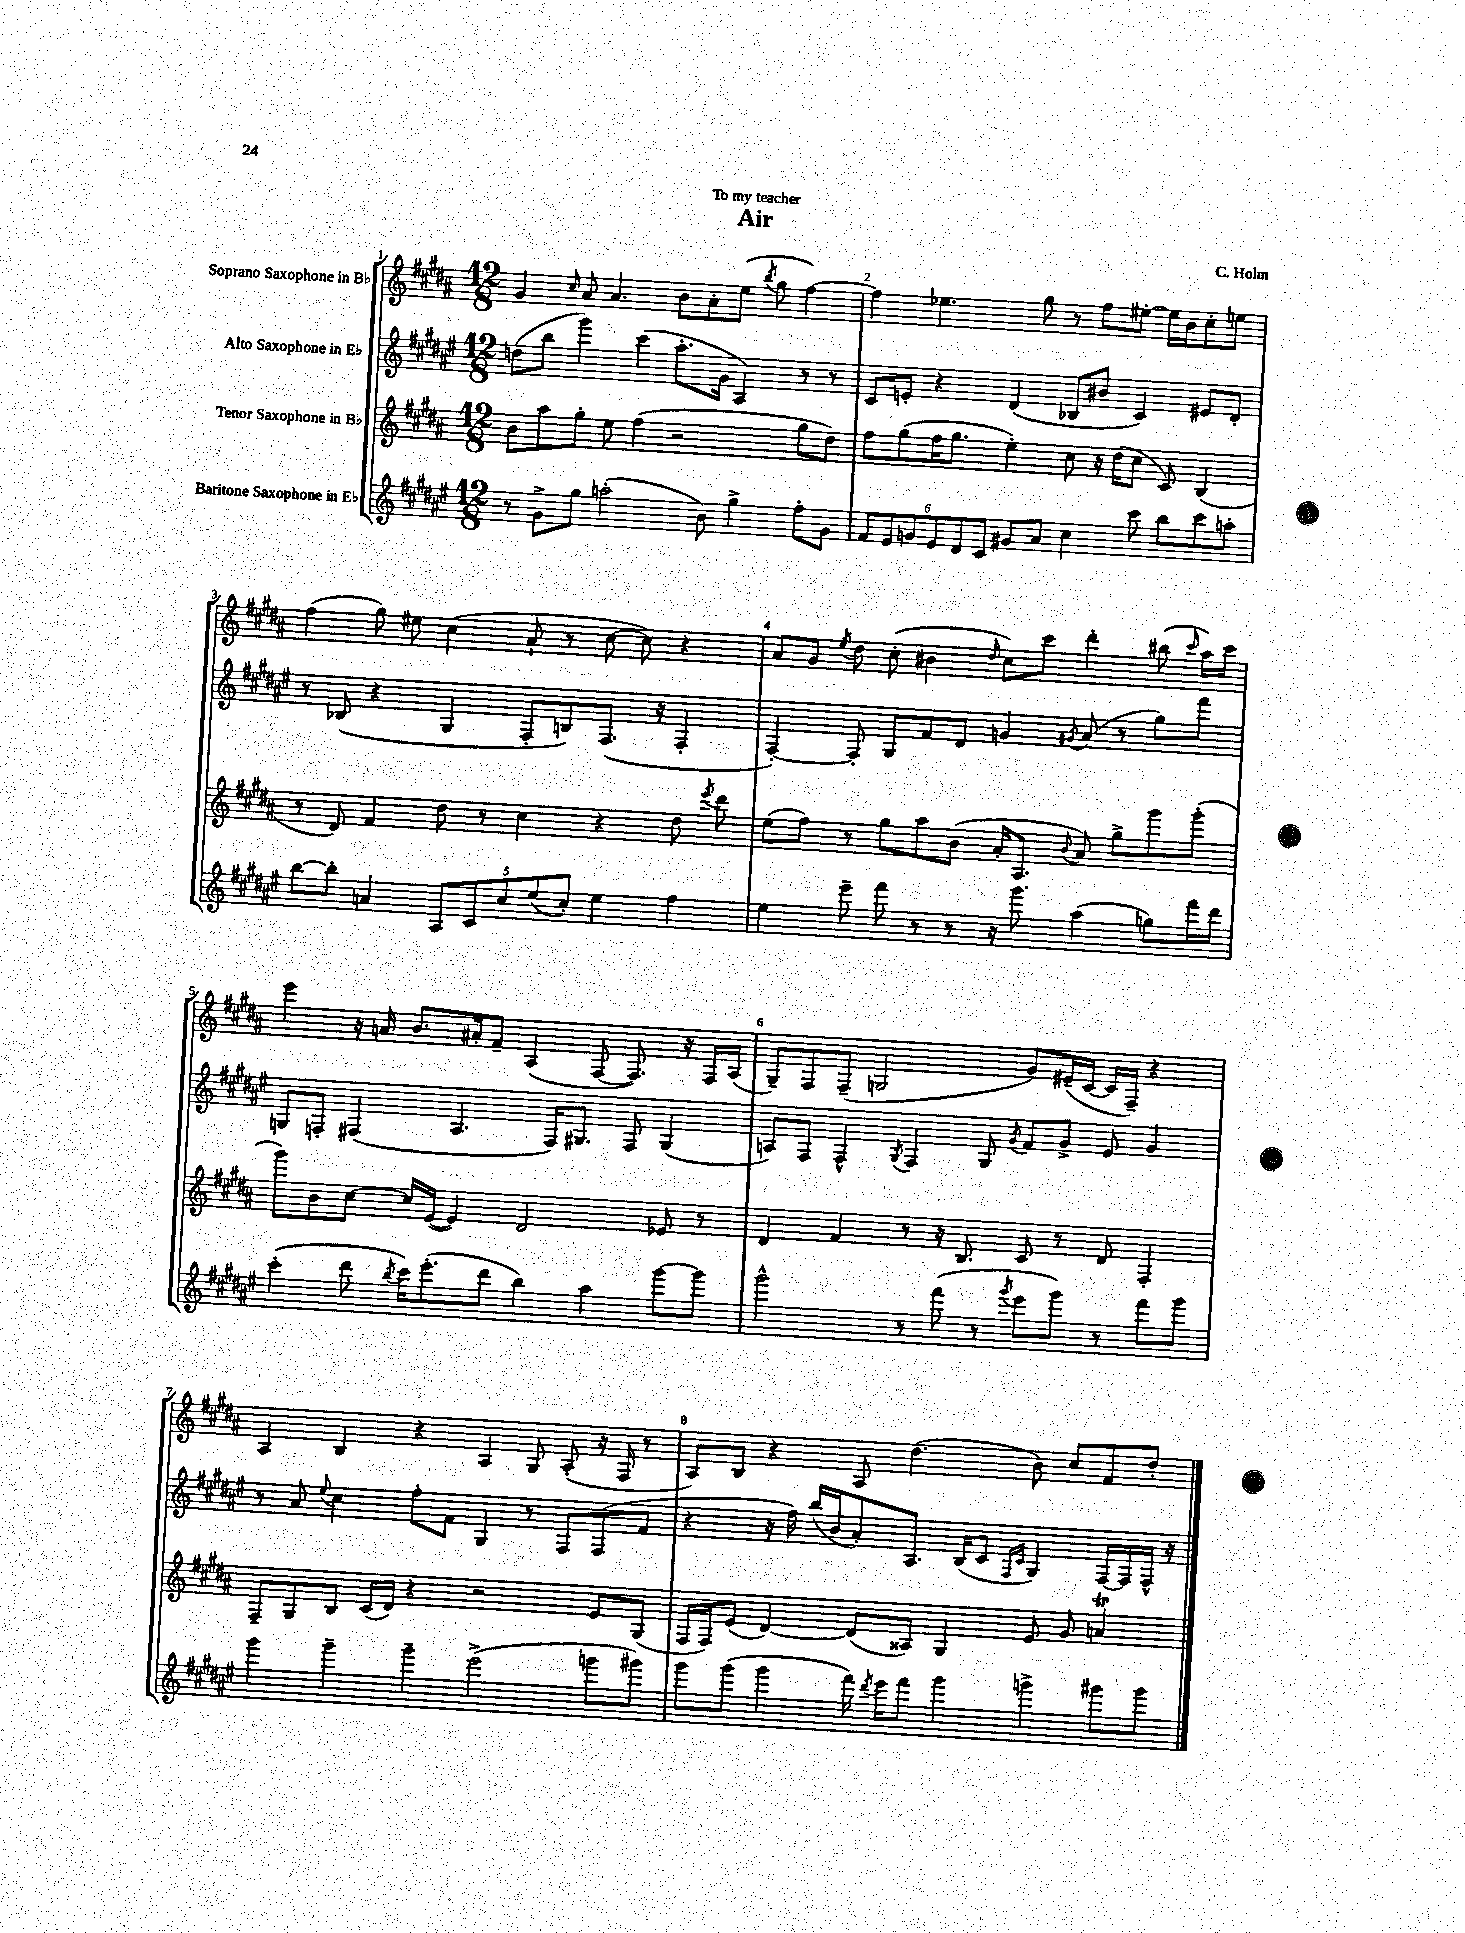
\header { title = "Air" composer = "C. Holm" dedication = "To my teacher" }
<<
\new StaffGroup <<
\new Staff = "s0" \with { instrumentName = "Soprano Saxophone in Bb" } {
    \clef treble \key b \major \numericTimeSignature \time 12/8
    \autoBeamOff gis'4 \grace { cis''16 } ais'8 ais'4. b'8[ ais'8-. e''8]( \acciaccatura { b''8 } gis''8 fis''4~) |
    fis''4 ees''4. gis''8 r8 fis''8[ eis''8]~-. eis''16[ b'16 cis''8-. e''8] |
    fis''4( gis''8) eis''8 cis''4( ais'8-! r8 cis''8~ cis''8) r4 |
    ais'8[ gis'8] \acciaccatura { e''8 } dis''8 cis''8-.( bis'4 \grace { dis''16 } cis''8[) cis'''8] dis'''4-. bis''8( \grace { cis'''16 } ais''16[) cis'''16] |
    e'''4 r16 a'16 b'8.[ ais'16-. fis'8]-- ais4( fis8~ fis8.) r16 fis16[ ais16]( |
    gis8[--) fis8 fis8]--( g2 gis'8[) eis'16--( cis'16]~ cis'16[ fis16]--) r4 |
    ais4 b4 r4 ais4 gis8 ais8-.( r16 fis16 r8 |
    ais8[) b8] r4 ais8 dis''4.( b'8) cis''8[ fis'8 dis''8]-. \bar "|." |
}
\new Staff = "s1" \with { instrumentName = "Alto Saxophone in Eb" } {
    \clef treble \key fis \major \numericTimeSignature \time 12/8
    \autoBeamOff d''8[( b''8] gis'''4) cis'''4( ais''8.[-. gis'16] ais4) r8 r8 |
    cis'8[ e'8]-. r4 dis'4( bes8[ bis'8] cis'4) eis'8[ dis'8]-. |
    r8 bes8( r4 gis4 fis8[-. b8) fis8.]( r16 fis4-. |
    fis4~-.) fis8-. gis8[ fis'8 dis'8] g'4 \acciaccatura { gis'8 } ais'8( r8 gis''8[) fis'''8] |
    g8[ f8]-. fis4( ais4. fis16[) gis8.] fis8 gis4( |
    a8[) fis8] fis4-^ \acciaccatura { gis8 } fis4 gis8 \acciaccatura { gis'8 } fis'8[ gis'8]-> eis'8 gis'4 |
    r8 ais'8 \appoggiatura { eis''8 } cis''4 fis''8[-. fis'8] gis4 r8 fis8[ fis8( fis'8] |
    r4 r16 fis''16) b''16[( b'16 ais'8-.) ais8.] b16[( cis'8] \grace { fis16[ cis'16] } gis4) fis16[~ fis16 fis16]-^ r16 \bar "|." |
}
\new Staff = "s2" \with { instrumentName = "Tenor Saxophone in Bb" } {
    \clef treble \key b \major \numericTimeSignature \time 12/8
    \autoBeamOff b'8[ ais''8 gis''8]-. e''8 fis''4( r2 gis''8[ dis''8]) |
    fis''8[ gis''8( fis''16 gis''8.] e''4-.) cis''8 r16 dis''16[( cis''8] cis'8) b4( |
    r8 dis'8) fis'4 dis''8 r8 cis''4 r4 dis''8 \acciaccatura { e'''8 } dis'''8 |
    e''8[( fis''8]) r8 gis''8[ ais''8 b'8]( ais'16[-. ais8.] \appoggiatura { b'8 } ais'8) gis''8[-> gis'''8 gis'''8]-.( |
    gis'''8[) b'8 cis''8]~ cis''16[ e'16]~( e'4) dis'2 ees'8 r8 |
    dis'4 fis'4 r8 r16 b8. cis'8 r8 dis'8 fis4-. |
    fis8[-- gis8 b8] cis'16[( dis'16]) r4 r2 e'8[ gis8]( |
    fis16[ fis16) e'8]( dis'4~) dis'8[( aisis8]) gis4 e'8 gis'8 a'4\trill \bar "|." |
}
\new Staff = "s3" \with { instrumentName = "Baritone Saxophone in Eb" } {
    \clef treble \key fis \major \numericTimeSignature \time 12/8
    \autoBeamOff r8 gis'8[-> gis''8] a''2-.( b'8) gis''4-> fis''8[-. gis'8] |
    \tuplet 6/4 { fis'8[ eis'8 g'8 eis'8 dis'8 cis'8] } gis'8[ ais'8] cis''4 cis'''8 b''8[ cis'''8 a''8]-. |
    b''8[~ b''8]-. a'4 \tuplet 5/4 { ais8[ cis'8 cis''8 eis''8( cis''8]-.) } eis''4 fis''4 |
    eis''4 eis'''8-- fis'''8 r8 r8 r16 gis'''8. ais''4( g''8[) fis'''16 dis'''16] |
    cis'''4-.( dis'''8 \acciaccatura { b''8 } cis'''16[) eis'''8.-.( dis'''8] b''4) ais''4 gis'''8[~ gis'''8] |
    gis'''2-^ r8 fis'''8( r8 \acciaccatura { gis'''8 } eis'''8[ gis'''8]) r8 fis'''8[ gis'''8] |
    gis'''4 gis'''4-- gis'''4-- eis'''2->( g'''8[ gis'''8]) |
    gis'''8[ gis'''8]( gis'''4 fis'''16) \acciaccatura { dis'''8 } eis'''16[ fis'''8] gis'''4 g'''4-> gis'''8[ gis'''8] \bar "|." |
}
>>
>>
\layout { \context { \Score \override BarNumber.break-visibility = ##(#f #t #t) barNumberVisibility = #all-bar-numbers-visible } }
